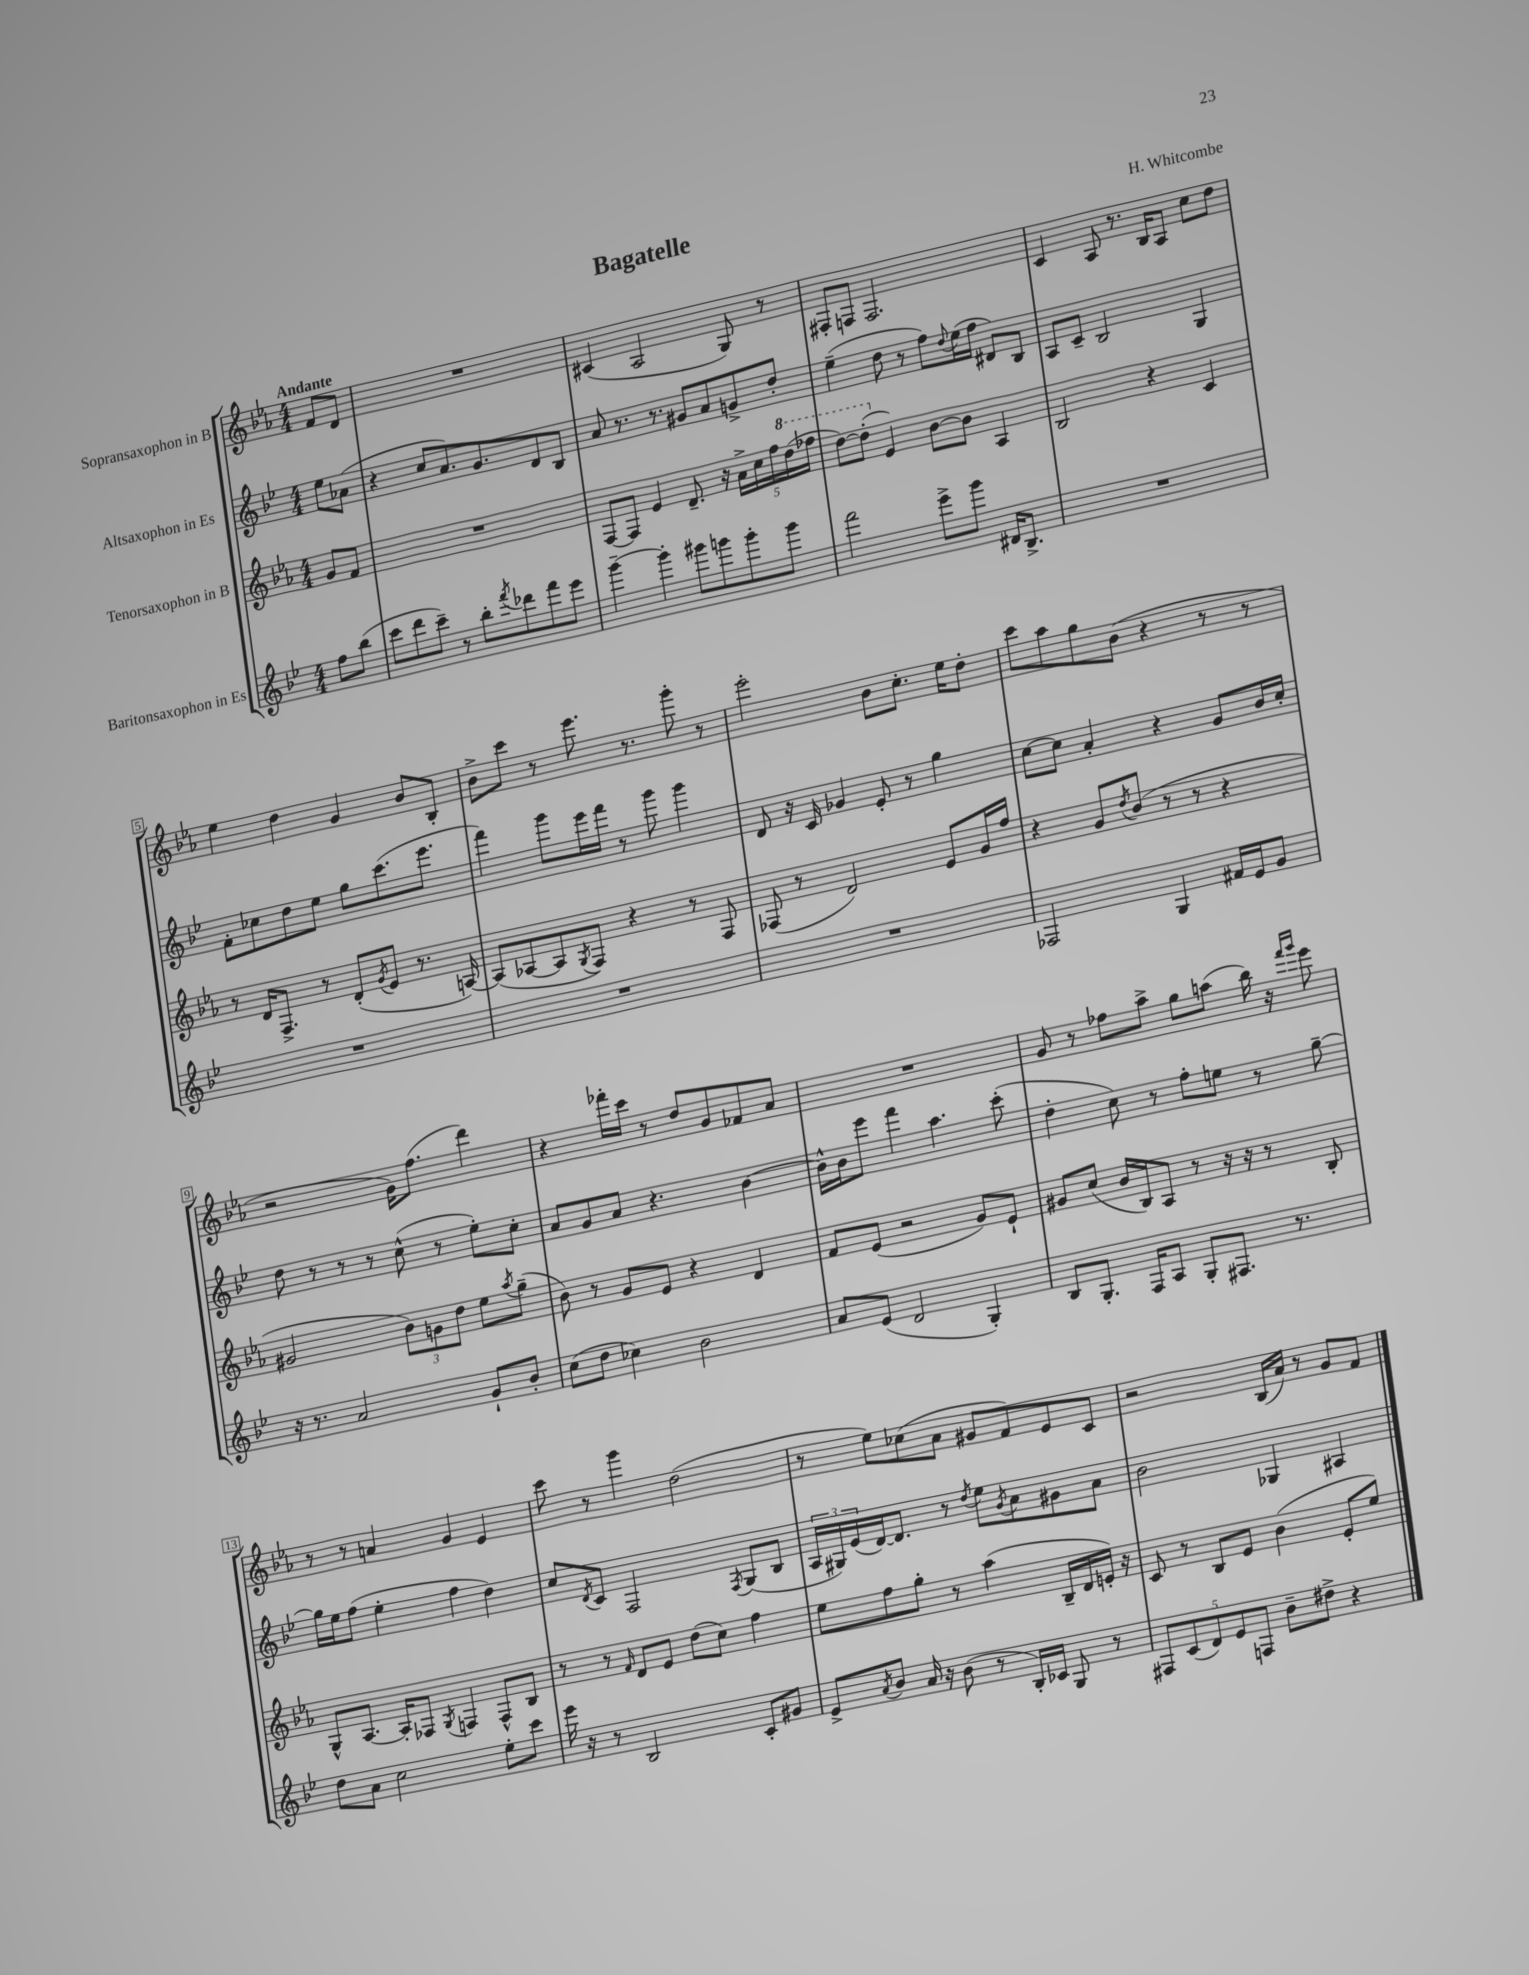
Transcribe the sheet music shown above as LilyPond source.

\header { title = "Bagatelle" composer = "H. Whitcombe" }
<<
\new StaffGroup <<
\new Staff = "s0" \with { instrumentName = "Sopransaxophon in B" } {
    \clef treble \key ees \major \numericTimeSignature \time 4/4 \partial 4 \tempo "Andante"
    f'8 d'8 |
    R1 |
    cis'4( aes2 g8) r8 |
    fis8-. f8 f2. |
    c'4 aes8 r8. bes16 aes8 c''8 d''8 |
    ees''4 d''4 g'4 bes'8 bes8-. |
    bes'8-> c'''8 r8 ees'''8. r8. g'''8-. r8 |
    ees'''2-. bes'8 c''8.-. ees''16 d''8-. |
    c'''8 aes''8 g''8 bes'8( r4 r8 r8 |
    r2 g'16) f''8.( d'''4) |
    r4 fes'''16-. c'''16 r8 d''8 g'8 fes'8 aes'8 |
    R1 |
    g'8 r8 fes''8 aes''8-> g''8 a''8( bes''16) r16 \grace { f'''16 g'''16 } ees'''8 |
    r8 r8 a'4 g'4 ees'4 |
    c'''8 r8 g'''4 d''2( |
    r8 ees''8) ces''8( aes'8 gis'8 f'8) ees'8 c'8 |
    r2 bes16( aes'16) r8 g'8 f'8 \bar "|." |
}
\new Staff = "s1" \with { instrumentName = "Altsaxophon in Es" } {
    \clef treble \key bes \major \numericTimeSignature \time 4/4 \partial 4
    ees''8 aes'8( |
    r4 c''8 a'8.) g'8. d'8 bes8 |
    a'8 r8. r8. gis'8 a'8 g'8-> d''8-. |
    ees''4--( d''8 r8 f''8) \appoggiatura { d''8 } ees''16( f''16 dis'8) bes8 |
    a8 c'8-- bes2 g4 |
    f'8-. ces''8 d''8 ees''8 g''8 c'''8.( ees'''8. |
    f'''4) g'''8 ees'''16 f'''16 r8 g'''8 g'''4 |
    d'8 r16 c'16 ges'4 ees'8-. r8 g''4 |
    c''8~ c''8 a'4-. r4 g'8 bes'16 c''16-. |
    d''8 r8 r8 r8 c''8-^( r8 ees''8-.) c''8-. |
    a'8 g'8 a'8 r4. bes'4~ |
    bes'16-^ bes'16 ees'''8 f'''4 a''4. c'''8-.( |
    d''4-. c''8) r8 f''8-. e''8 r8 g''8~-- |
    g''16 ees''16 f''8( ees''4-. f''4 d''4) |
    c''8 \acciaccatura { d'8 } c'8 f2 \acciaccatura { f8 } g8( bes8 |
    \tuplet 3/2 { a16 gis16) ees'16( } d'16~) d'8. r8 \acciaccatura { d''8 } ees''8 \acciaccatura { g'8 } a'8 gis'8 a'8 |
    bes'2 ges4 ais4 \bar "|." |
}
\new Staff = "s2" \with { instrumentName = "Tenorsaxophon in B" } {
    \clef treble \key ees \major \numericTimeSignature \time 4/4 \partial 4
    g'8 f'8 |
    R1 |
    f8~ f8 ees'4 d'8.-- r16 \tuplet 5/4 { aes'16-> c''16 f''16 \ottava #1 d'''16( fes'''16 } |
    d'''8~) d'''8-.( \ottava #0 ees'4) bes'8~ bes'8 aes4 |
    bes2 r4 c'4 |
    r8 d'16 f8.-> r8 d'8-.( \acciaccatura { g'8 } ees'8 r8. a16~) |
    a8( aes8~ aes8 \acciaccatura { g8 } f8) r4 r8 f8 |
    fes8( r8 d'2) ees'8 g'16 f''16 |
    r4 g'8 \acciaccatura { d''8 } bes'8( r8 r8 r4 |
    gis'2 \tuplet 3/2 { bes'8) g'8 d''8 } ees''8 \acciaccatura { aes''8 } g''8--( |
    bes'8) r8 g'8 ees'8 r4 d'4 |
    f'8 ees'8( r2 g'8) ees'8-! |
    gis'8 c''8( bes'16 bes16) aes8 r8 r16 r16 r8 bes8-. |
    g8-^ aes8.~ aes16-. fes8 \acciaccatura { g8 } f4 f8-^ bes8 |
    r8 r8 \grace { f'16 } d'8 ees'8 d''8( c''8) f''4 |
    ees''8 f''8 g''8-. r8 aes''4( bes16-- d'16 e'16-.) r16 |
    c'8 r8 bes8 ees'8 bes'4( ees'8-. ees''8) \bar "|." |
}
\new Staff = "s3" \with { instrumentName = "Baritonsaxophon in Es" } {
    \clef treble \key bes \major \numericTimeSignature \time 4/4 \partial 4
    f''8 bes''8( |
    c'''8 d'''8 c'''8--) r8 bes''8-. \acciaccatura { f'''8 } des'''8 f'''8 ees'''8 |
    g'''4~-- g'''4-. gis'''8 g'''8 g'''8-. g'''8 |
    f'''2 ees'''8-> g'''8 dis'16 bes8.-> |
    R1 |
    R1 |
    R1 |
    R1 |
    fes2 g4 fis'16 ees'16 g'8 |
    r16 r8. a'2 g'8-! bes'8-. |
    c''8( d''8 ces''4) bes'2 |
    a'8 ees'8( d'2 g4-.) |
    bes8 g8.-. f16 a8 g8-. fis8. r8. |
    d''8 a'8 c''2 ees''8-. c'''8 |
    ees'''16 r16 r8 bes2 c'8-. gis'8 |
    ees'8-> \acciaccatura { a'8 } bes'8 a'16 r16 bes'8( r8 bes16-.) ces'16 g8 r8 |
    \tuplet 5/4 { fis8 c'8( d'8) ees'8 f8 } bes'8-- dis''8-> r4 \bar "|." |
}
>>
>>
\layout { \context { \Score \override BarNumber.stencil = #(make-stencil-boxer 0.1 0.3 ly:text-interface::print) } }
